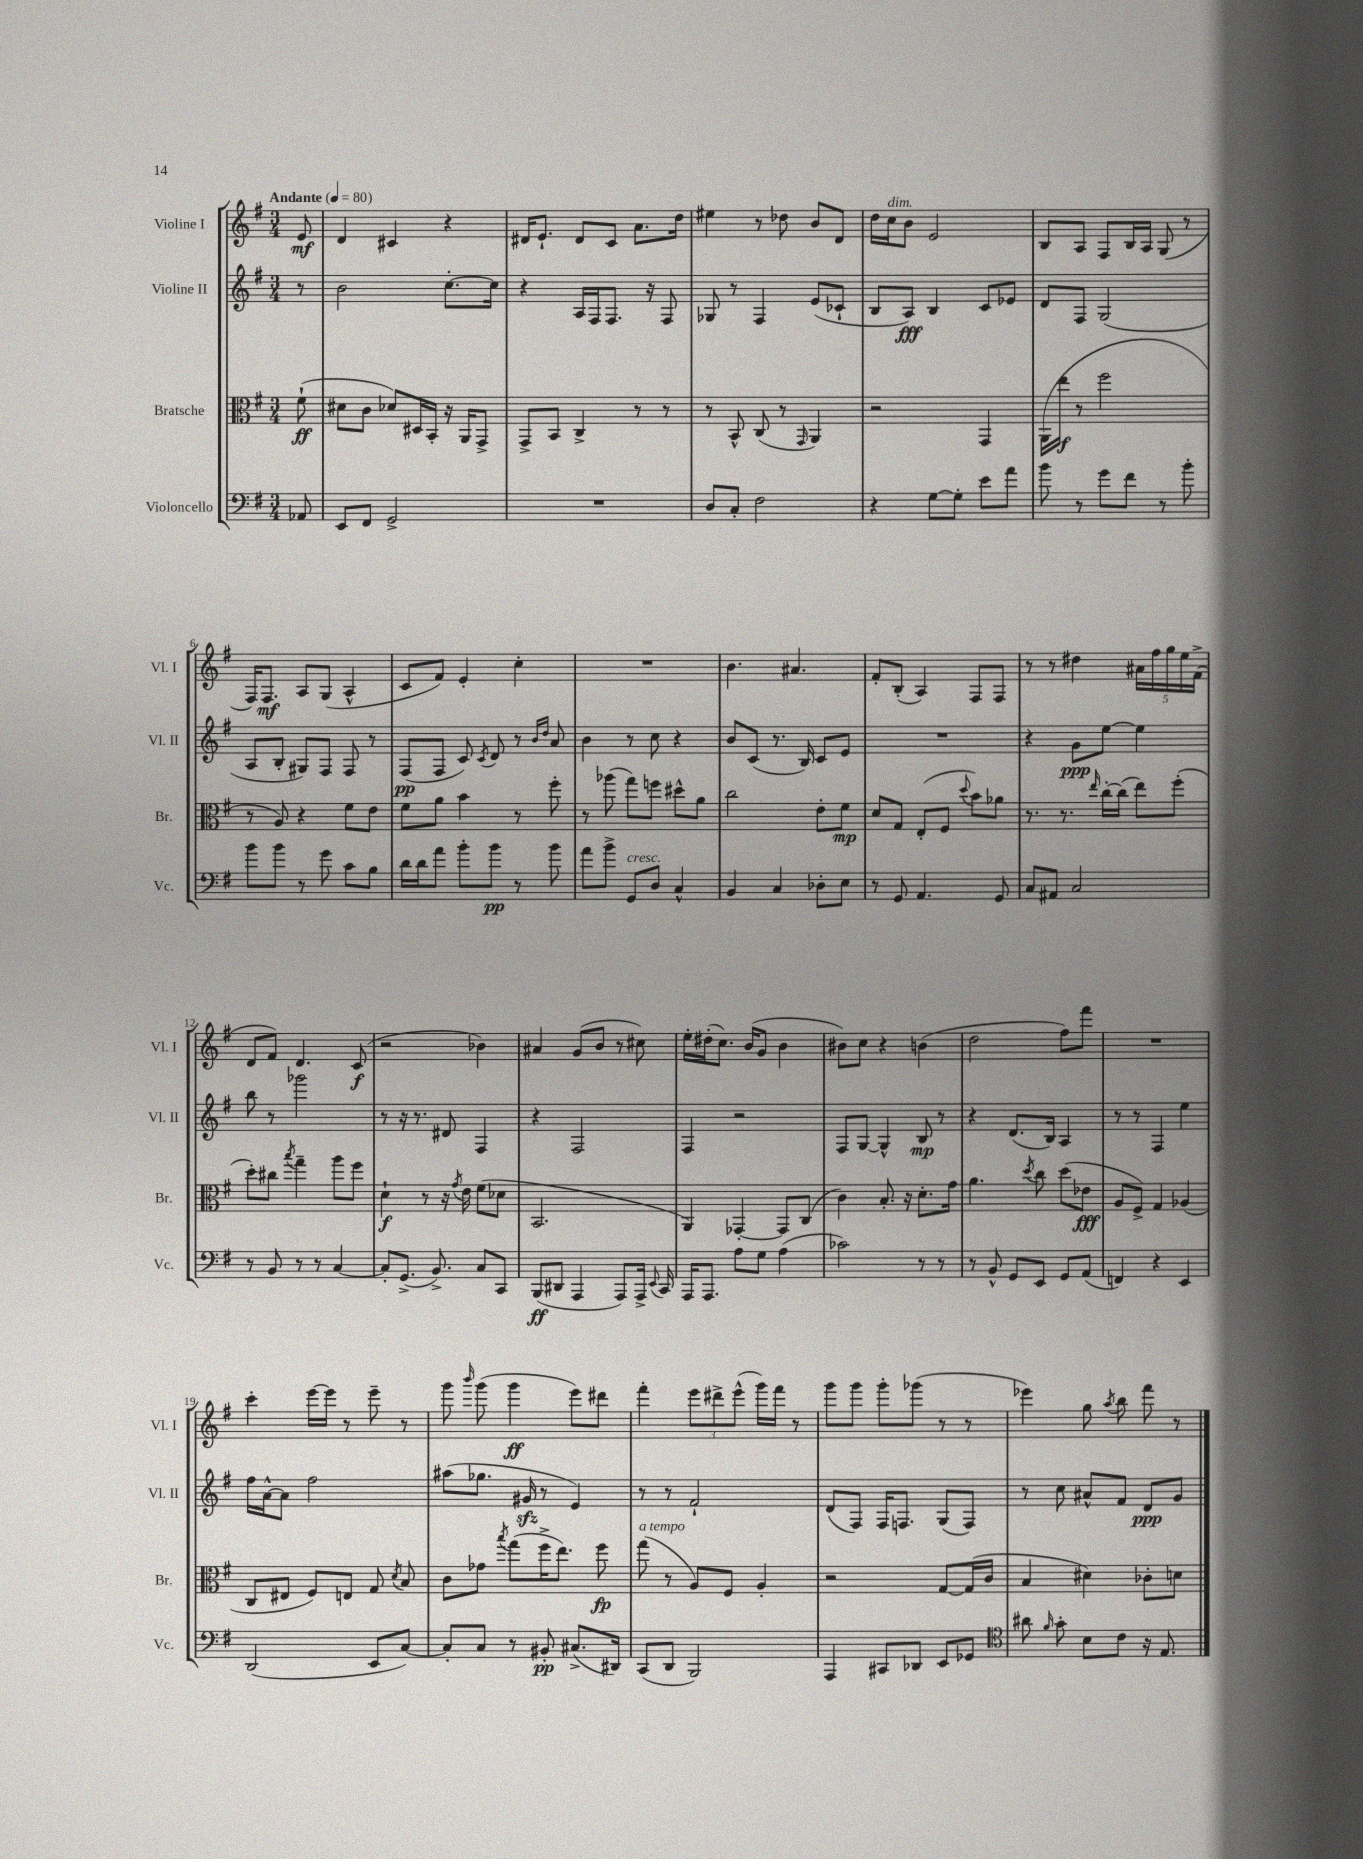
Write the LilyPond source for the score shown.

<<
\new StaffGroup <<
\new Staff = "s0" \with { instrumentName = "Violine I" shortInstrumentName = "Vl. I" } {
    \clef treble \key g \major \numericTimeSignature \time 3/4 \partial 8 \tempo "Andante" 4 = 80
    \autoBeamOff e'8\mf |
    d'4 cis'4 r4 |
    dis'16[ e'8.]-! dis'8[ c'8] a'8.[ d''16] |
    eis''4 r8 des''8 b'8[ d'8] |
    d''16[ c''16^\markup { \italic "dim." } b'8] e'2 |
    b8[ a8] fis8[ b16 a16] g8( r8 |
    fis16[) fis8.]\mf a8[ g8]( a4-^ |
    c'8[ fis'8]) e'4-. c''4-. |
    R2. |
    b'4. ais'4. |
    fis'8[-. b8]-.( a4) fis8[ fis8] |
    r8 r8 dis''4 \tuplet 5/4 { ais'16[ fis''16 g''16 e''16 fis'16]->( } |
    d'8[ fis'8]) d'4. c'8\f( |
    r2 bes'4) |
    ais'4 g'8[( b'8] r8 cis''8) |
    e''16[-. dis''16-.( c''8.]) b'16[( g'8] b'4 |
    bis'8[) c''8] r4 b'4( |
    d''2 fis''8[) fis'''8] |
    R2. |
    c'''4-. e'''16[~ e'''16] r8 e'''8-- r8 |
    g'''8 \grace { b'''16 } g'''8( g'''4\ff e'''8[) dis'''8] |
    fis'''4-. \tuplet 3/2 { e'''8[ dis'''8-> e'''8]-^( } g'''16[) fis'''16] r8 |
    g'''8[ g'''8] g'''8[-. ges'''8]( r8 r8 |
    ees'''4) g''8 \acciaccatura { a''8 } b''8 fis'''8 r8 \bar "|." |
}
\new Staff = "s1" \with { instrumentName = "Violine II" shortInstrumentName = "Vl. II" } {
    \clef treble \key g \major \numericTimeSignature \time 3/4 \partial 8
    \autoBeamOff r8 |
    b'2 c''8.[~-. c''16] |
    r4 a16[ fis16 fis8.] r16 fis8 |
    ges8 r8 fis4 e'8[( ces'8]-! |
    b8[ a8]\fff) b4 c'8[ ees'8] |
    d'8[ fis8] g2( |
    a8[ b8]-. gis8[) fis8] fis8 r8 |
    fis8[\pp( fis8] c'8) \acciaccatura { c'8 } d'8 r8 \grace { b'16[ d''16] } a'8 |
    b'4 r8 c''8 r4 |
    b'8[ c'8]( r8. b16) c'8[ e'8] |
    R2. |
    r4 g'8[\ppp e''8]~ e''4 |
    b''8 r8 ges'''2 |
    r8 r16 r8. dis'8 fis4 |
    r4 fis2 |
    fis4 r2 |
    fis8[ g8]~ g4-^ b8\mp r8 |
    r4 d'8.[( b16]) a4 |
    r8 r8 fis4 e''4 |
    fis''16[ a'16~-^ a'8] fis''2 |
    ais''8[( ges''8.] gis'16\sfz r8 e'4) |
    r8 r8 fis'2-! |
    d'8[( fis8]) fis16[ f8.] g8[( f8]) |
    r8 c''8 ais'8[-^ fis'8] d'8[\ppp g'8] \bar "|." |
}
\new Staff = "s2" \with { instrumentName = "Bratsche" shortInstrumentName = "Br." } {
    \clef alto \key g \major \numericTimeSignature \time 3/4 \partial 8
    \autoBeamOff fis'8-!\ff( |
    dis'8[ c'8] des'8[) dis16 b,16]-. r16 a,16[ g,8]-> |
    g,8[-> b,8] c4-> r8 r8 |
    r8 b,8-^ c8( r8 \grace { g,16 } a,4) |
    r2 g,4 |
    a,16[( e''16]\f r8 fis''2 |
    r8 a8) r4 fis'8[ e'8] |
    fis'8[ a'8] b'4 r8 fis''8-. |
    r8 aes''8( g''8[) f''8] dis''8[-^ a'8] |
    c''2 e'8[-. fis'8]\mp |
    d'8[ g8] e8[-.( fis8] \appoggiatura { d''8 } b'8[) aes'8] |
    r8. r8. \grace { e''16 } c''16[~-. c''16]( e''8[) fis''8]-.( |
    d''8[-.) cis''8] \acciaccatura { b''8 } g''4-- a''8[ fis''8] |
    d'4-!\f r8 r16 \acciaccatura { g'8 } e'16 fis'8[( des'8] |
    b,2. |
    a,4) ges,4~-. ges,8[ c8]( |
    c'4) b8.-. r16 d'8.[-. g'16] |
    a'4. \acciaccatura { d''8 } c''8 d''8[( ees'8]\fff |
    a8[ fis8]->) g4 aes4( |
    c8[ eis8] fis8[) e8] g8 \acciaccatura { d'8 } b8 |
    c'8[ ges'8] \acciaccatura { b''8 } g''8[( fis''16-> e''8.]) fis''8\fp |
    g''8^\markup { \italic "a tempo" }( r8 a8[) fis8] a4-. |
    r2 g8[~ g16( c'16] |
    b4 dis'4) ces'8[-. d'8] \bar "|." |
}
\new Staff = "s3" \with { instrumentName = "Violoncello" shortInstrumentName = "Vc." } {
    \clef bass \key g \major \numericTimeSignature \time 3/4 \partial 8
    \autoBeamOff aes,8 |
    e,8[ fis,8] g,2-> |
    R2. |
    d8[ c8]-. fis2 |
    r4 g8[~ g8]-. e'8[ a'8] |
    b'8 r8 g'8[ fis'8] r8 b'8-. |
    b'8[ b'8] r8 g'8 c'8[ b8] |
    d'16[ d'16 a'8] b'8[-. b'8]\pp r8 b'8 |
    a'8[ b'8]-> g,8[^\markup { \italic "cresc." } d8] c4-^ |
    b,4 c4 des8[-. e8] |
    r8 g,8 a,4. g,8 |
    c8[ ais,8] c2 |
    r8 b,8 r8 r8 c4~ |
    c8[-. g,8.]->( b,8.->) c8[ c,8] |
    b,,8[\ff( dis,8] a,,4 a,,8[) a,,16]-> \appoggiatura { e,8 } c,16 |
    a,,16[ a,,8.] a8[ g8] a4( |
    ces'2) r8 r8 |
    r8 b,8-^ g,8[ e,8] g,8[ a,8]( |
    f,4) r4 e,4 |
    d,2( e,8[ c8]~) |
    c8[-. c8] r8 bis,8-.\pp cis8.[->( dis,16]) |
    c,8[( d,8] b,,2) |
    a,,4 cis,8[ des,8] e,8[ ges,8] |
    \clef tenor ais'8 \grace { fis'16 } g'8-. b8[ c'8] r16 e8. \bar "|." |
}
>>
>>
